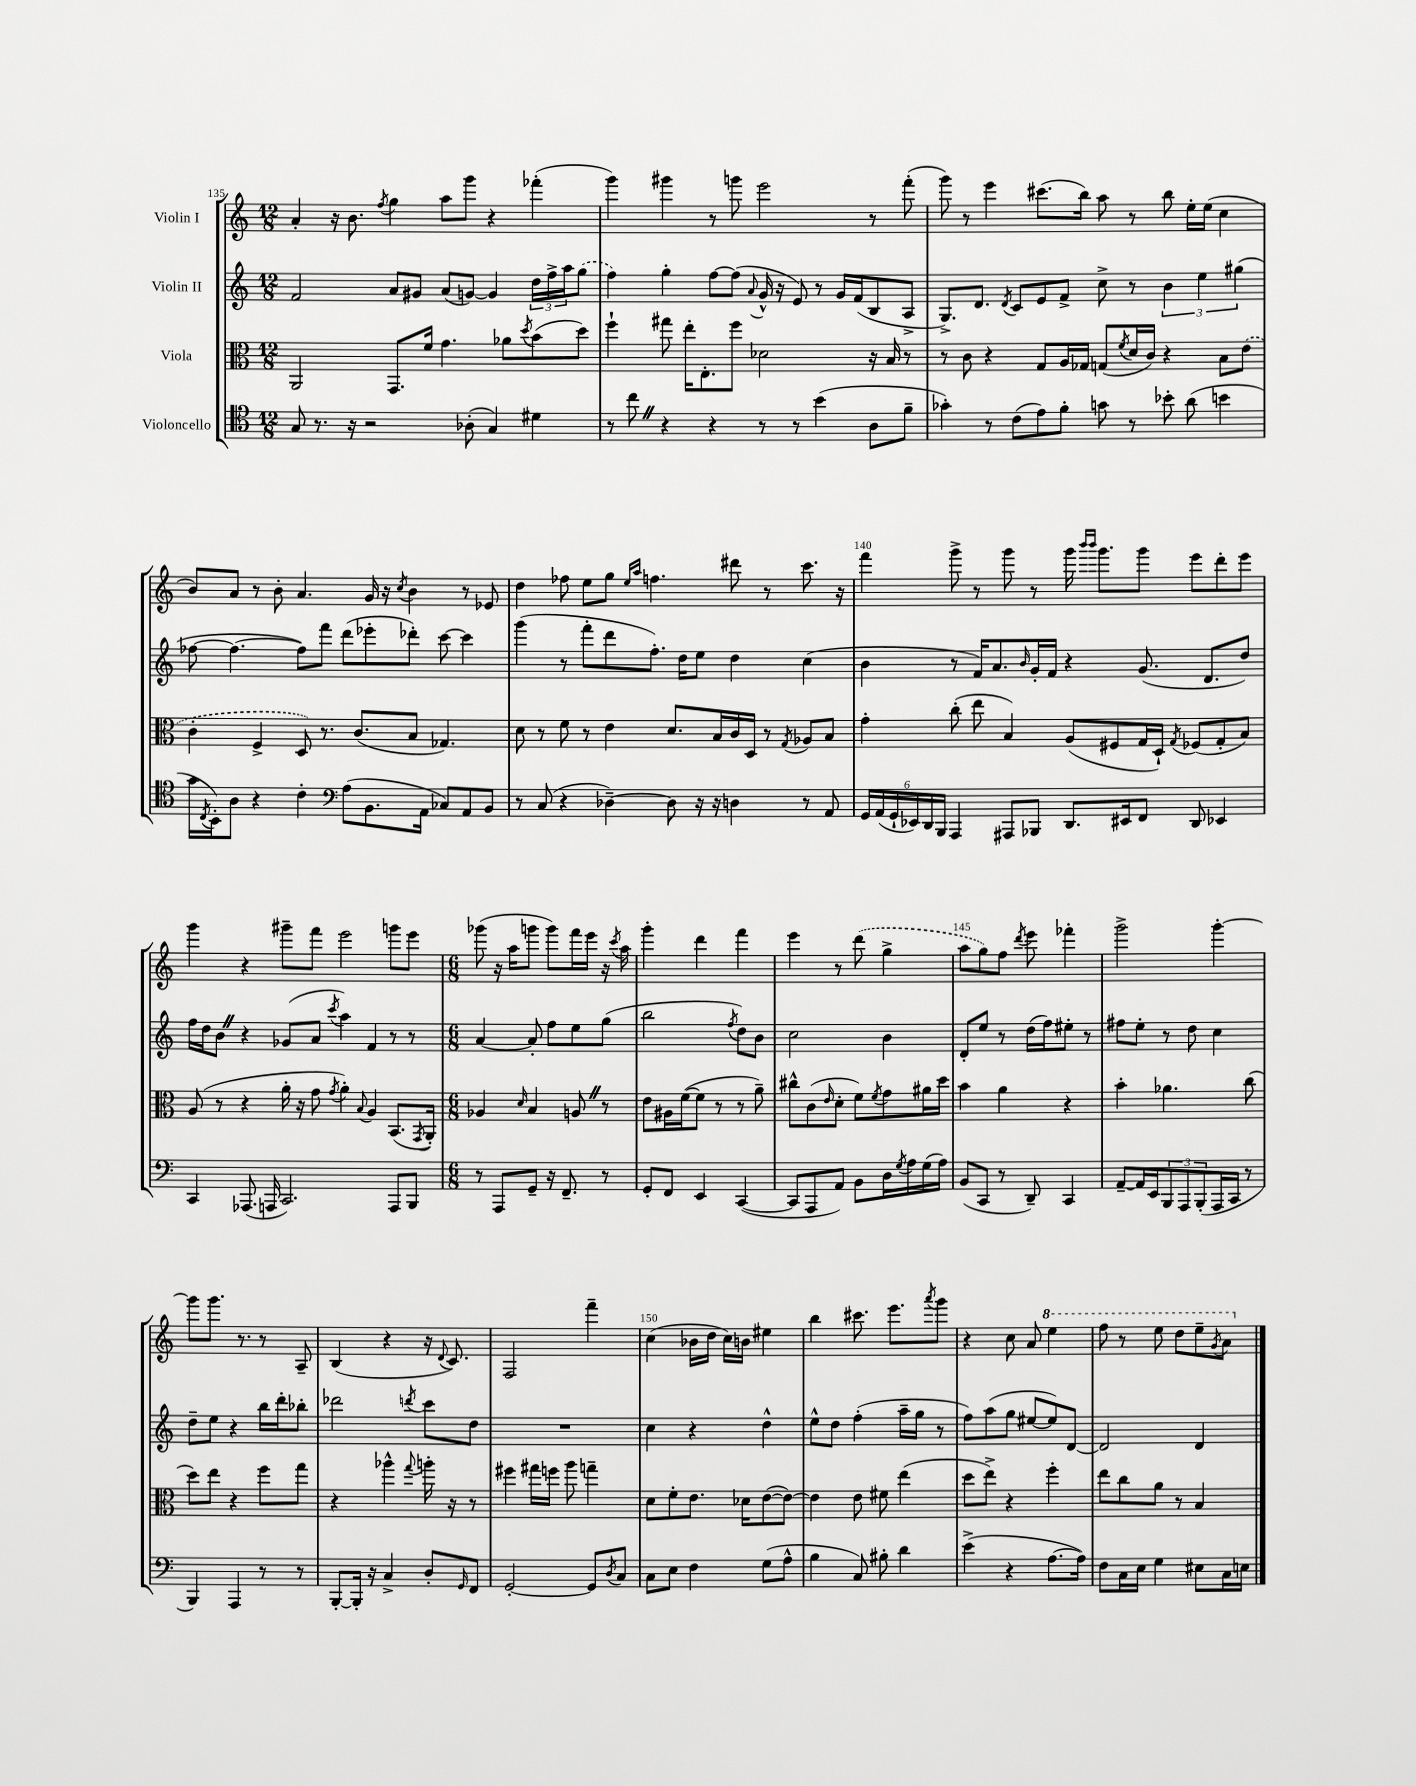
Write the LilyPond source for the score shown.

<<
\new StaffGroup <<
\new Staff = "s0" \with { instrumentName = "Violin I" } {
    \clef treble \key c \major \numericTimeSignature \time 12/8
    a'4-. r16 b'8. \acciaccatura { f''8 } g''4 a''8 g'''8 r4 fes'''4-.( |
    g'''4) gis'''4 r8 g'''8 e'''2 r8 f'''8-.( |
    g'''8) r8 e'''4 cis'''8.( b''16) a''8 r8 b''8 e''16-. e''16( c''4 |
    b'8) a'8 r8 b'8-. a'4. g'16 r16 \acciaccatura { c''8 } b'4 r8 ees'8 |
    d''4 fes''8 e''8 g''8 \grace { e''16 a''16 } f''4. dis'''8 r8 c'''8. r16 |
    f'''4 g'''8-> r8 g'''8 r8 g'''16 \grace { b'''16 b'''16 } g'''8. g'''8 e'''8 d'''8-. e'''8 |
    g'''4 r4 gis'''8-- f'''8 e'''2 g'''8 e'''8 |
    \numericTimeSignature \time 6/8 ges'''8( r16 a''16 g'''8 g'''8) f'''16 e'''16 r16 \acciaccatura { c'''8 } a''16 |
    g'''4-. d'''4 f'''4 |
    e'''4 r8 \once \slurDashed d'''8( g''4-> |
    a''8 g''8) f''8 \acciaccatura { d'''8 } e'''8 fes'''4-. |
    g'''2-> g'''4~-. |
    g'''8 g'''8. r8. r8 a8-- |
    b4( r4 r16 \appoggiatura { d'8 } c'8.) |
    f2 f'''4-- |
    c''4( bes'16 d''16 c''16) b'16 eis''4 |
    b''4 cis'''8. e'''8. \acciaccatura { a'''8 } g'''8 |
    r4 c''8 a'8 \ottava #1 e'''4 |
    f'''8 r8 e'''8 d'''8 e'''8-- \acciaccatura { g''8 } a''8 \ottava #0 \bar "|." |
}
\new Staff = "s1" \with { instrumentName = "Violin II" } {
    \clef treble \key c \major \numericTimeSignature \time 12/8
    f'2 a'8 gis'8 a'8( g'8~) g'4 \tuplet 3/2 { d''16 f''16-> a''16 } \once \slurDashed g''8( |
    f''4) g''4-. f''8~ f''8( \appoggiatura { a'8 } g'16-^ r16 e'8) r8 g'16 f'16( b8 a8-> |
    g8.->) d'8. \acciaccatura { d'8 } c'8 e'8 f'8-> c''8-> r8 \tuplet 3/2 { b'4 e''4 gis''4( } |
    fes''8~ fes''4.~ fes''8) f'''8 d'''8( ees'''8-. des'''8-.) c'''8~ c'''4 |
    g'''4( r8 f'''8-. d'''8 f''8.-.) d''16 e''8 d''4 c''4( |
    b'4 r8 f'16) a'8. \grace { b'16 } g'16-. f'16 r4 g'8.( d'8. d''8) |
    f''16 d''16 b'8 \once \override BreathingSign.text = \markup { \musicglyph "scripts.caesura.straight" } \breathe r4 ges'8( a'8 \acciaccatura { c'''8 } a''4) f'4 r8 r8 |
    \numericTimeSignature \time 6/8 a'4~ a'8-. f''8 e''8 g''8( |
    b''2 \acciaccatura { f''8 } d''8) b'8 |
    c''2 b'4 |
    d'8-. e''8 r8 d''16( f''16) eis''8-. r8 |
    fis''8 e''8-. r8 d''8 c''4 |
    d''8-- e''8 r4 b''16 d'''16-. bes''8-. |
    des'''2 \acciaccatura { d'''8 } c'''8 d''8 |
    R2. |
    c''4 r4 d''4-^ |
    e''8-^ d''8 f''4-.( a''16-- g''16 r8 |
    f''8) a''8( g''8 eis''8~ eis''8) d'8~ |
    d'2 d'4 \bar "|." |
}
\new Staff = "s2" \with { instrumentName = "Viola" } {
    \clef alto \key c \major \numericTimeSignature \time 12/8
    a,2 g,8. f'16 g'4. aes'8 \acciaccatura { d''8 } b'8( d''8) |
    f''4-! gis''8 e''16-. e8.-. f''8 des'2 r16 b16 r8 |
    r8 c'8 r4 g8 a16 ges16 g8( \acciaccatura { f'8 } d'16 c'16) r4 b8 \once \slurDashed e'8( |
    c'4-. f4-> d8) r8. c'8.( b8 ges4.) |
    d'8 r8 f'8 r8 e'4 d'8. b16 c'16 d16 r8 \acciaccatura { g8 } aes8 b8 |
    g'4-. c''8-.( e''8 b4) a8( fis8 g16 d16-!) \acciaccatura { g8 } fes8( g8-. b8) |
    a8( r8 r4 a'16-. r16 g'8 \acciaccatura { g'8 } a'4-.) \appoggiatura { b8 } a4 b,8.( \acciaccatura { g,8 } a,16-.) |
    \numericTimeSignature \time 6/8 aes4 \grace { d'16 } b4 a8 \once \override BreathingSign.text = \markup { \musicglyph "scripts.caesura.straight" } \breathe r8 |
    e'8 ais16 f'16~( f'8 r8 r8 a'8--) |
    cis''8-^ c'8( \grace { e'16 } d'8-. f'8) \acciaccatura { f'8 } g'8 ais'16 d''16 |
    b'4 a'4 r4 |
    b'4-. aes'4. c''8( |
    d''8) e''8 r4 f''8 g''8 |
    r4 aes''4-^ \appoggiatura { g''8 } a''16-. r16 r8 |
    fis''4 gis''16 f''16 a''8 g''4-- |
    d'8 f'8-. e'8. des'16 e'8~( e'8~) |
    e'4 e'8 fis'8 e''4( |
    d''8 e''8->) r4 f''4-. |
    e''8 c''8 a'8 r8 b4 \bar "|." |
}
\new Staff = "s3" \with { instrumentName = "Violoncello" } {
    \clef tenor \key c \major \numericTimeSignature \time 12/8
    g8 r8. r16 r2 aes8-.( g4) dis'4 |
    r8 c''8 \once \override BreathingSign.text = \markup { \musicglyph "scripts.caesura.straight" } \breathe r4 r4 r8 r8 b'4( a8 f'8-- |
    ges'4-.) r8 c'8( e'8) f'8-. g'8 r8 bes'8-. a'8( b'4 |
    g'16 \acciaccatura { c8 } b,16-.) a8 r4 c'4-. \clef bass a8( b,8. a,16 ces8) a,8 b,8 |
    r8 c8( r4 des4~--) des8 r16 r16 d4 r8 a,8 |
    \tuplet 6/4 { g,16 a,16( g,16-! ees,16) d,16 b,,16 } a,,4 ais,,8 bes,,8 d,8. eis,16 f,8 d,8 ees,4 |
    c,4 aes,,8.( a,,16 c,2.) a,,8 b,,8 |
    \numericTimeSignature \time 6/8 r8 a,,8 g,8-- r16 f,8.-- r8 |
    g,8-. f,8 e,4 c,4~( |
    c,8 a,,8 a,8) b,8 d16 \acciaccatura { g8 } a16 g16( a16) |
    b,8( c,8 r8 d,8--) c,4 |
    a,8~-- a,16 e,16 \tuplet 3/2 { b,,8 a,,8 b,,8-.( } a,,16 c,16 r8 |
    b,,4) a,,4 r8 r8 |
    b,,8~-. b,,16-. r16 c4-> d8-. \grace { g,16 } f,8 |
    g,2~-. g,8 \acciaccatura { d8 } c8 |
    c8 e8 f4 g8( a8-^ |
    b4 c8) bis8-. d'4 |
    e'4->( r4 a8.~ a16) |
    f8 c16 e16 g4 eis8 c16 e16 \bar "|." |
}
>>
>>
\layout { \context { \Score currentBarNumber = #135 \override BarNumber.break-visibility = ##(#f #t #t) barNumberVisibility = #(every-nth-bar-number-visible 5) } }
